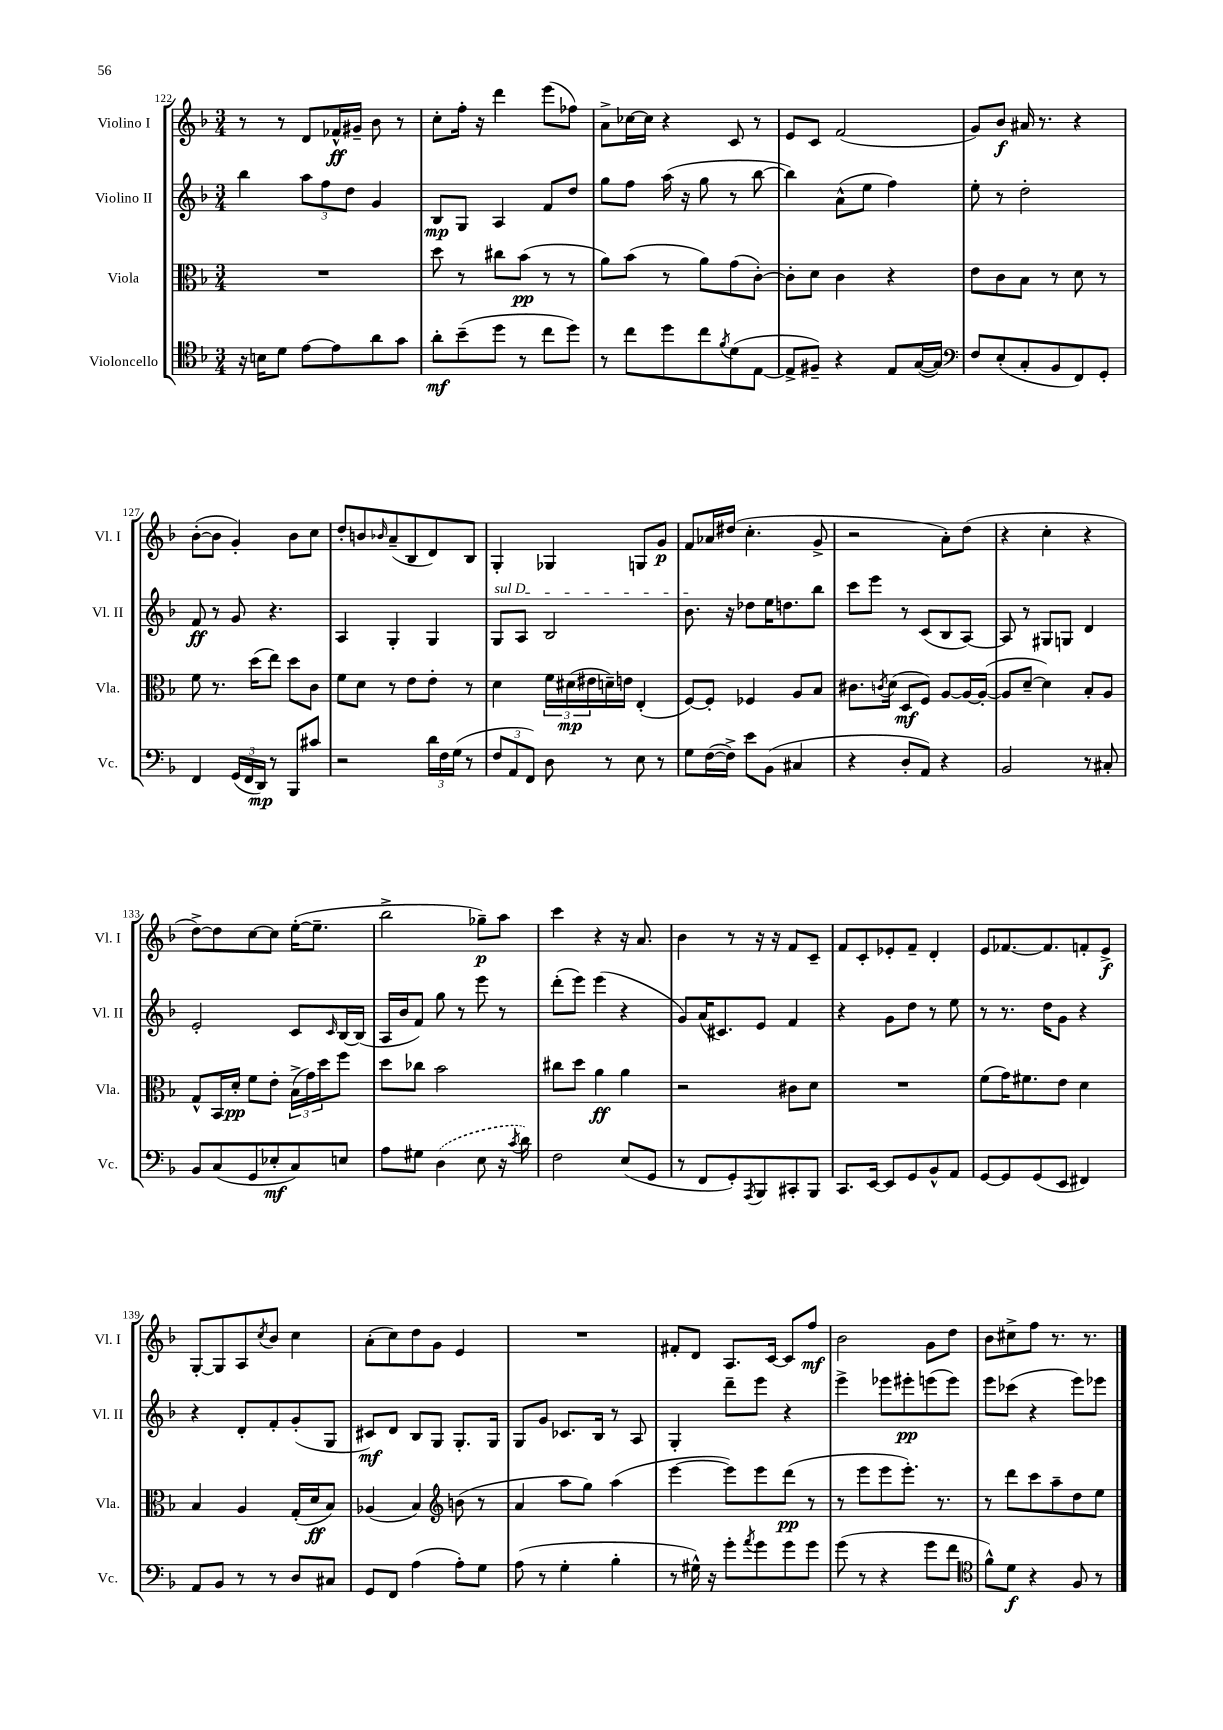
<<
\new StaffGroup <<
\new Staff = "s0" \with { instrumentName = "Violino I" shortInstrumentName = "Vl. I" } {
    \clef treble \key f \major \numericTimeSignature \time 3/4
    r8 r8 d'8 fes'16-^\ff gis'16-- bes'8 r8 |
    c''8-. f''16-. r16 d'''4 e'''8( fes''8) |
    a'8-> ces''16~ ces''16 r4 c'8 r8 |
    e'8 c'8 f'2( |
    g'8) bes'8\f ais'16 r8. r4 |
    bes'8~-.( bes'8 g'4-.) bes'8 c''8 |
    d''8-. b'8 \grace { bes'16 } a'8--( bes8 d'8) bes8 |
    g4-. ges4 g8 g'8\p |
    f'8 aes'16 dis''16( c''4.-. g'8-> |
    r2 a'8-.) d''8( |
    r4 c''4-. r4 |
    d''8~->) d''8 c''8~ c''8 e''16~-.( e''8.-- |
    bes''2-> ges''8--\p) a''8 |
    c'''4 r4 r16 a'8. |
    bes'4 r8 r16 r16 f'8 c'8-- |
    f'8 c'8-. ees'8-. f'8-- d'4-. |
    e'8 fes'8.~ fes'8. f'8-. e'8->\f |
    g8~-. g8 a8 \acciaccatura { c''8 } bes'8 c''4 |
    a'8-.( c''8) d''8 g'8 e'4 |
    R2. |
    fis'8-. d'8 a8. c'16~ c'8 f''8\mf |
    bes'2 g'8 d''8 |
    bes'8 cis''8-> f''8 r8. r8. \bar "|." |
}
\new Staff = "s1" \with { instrumentName = "Violino II" shortInstrumentName = "Vl. II" } {
    \clef treble \key f \major \numericTimeSignature \time 3/4
    bes''4 \tuplet 3/2 { a''8 f''8 d''8 } g'4 |
    bes8\mp g8 a4 f'8 d''8 |
    g''8 f''8 a''16( r16 g''8 r8 bes''8~ |
    bes''4) a'8-^( e''8 f''4) |
    e''8-. r8 d''2-. |
    f'8\ff r8 g'8 r4. |
    a4 g4-. g4 |
    \once \override TextSpanner.bound-details.left.text = \markup { \italic "sul D" } g8\startTextSpan a8 bes2 |
    bes'8.\stopTextSpan r16 des''8 e''16 d''8. bes''8 |
    c'''8 e'''8 r8 c'8( bes8 a8~) |
    a8 r8 gis8 g8 d'4 |
    e'2-. c'8 \grace { c'16 } bes16~ bes16( |
    a16 bes'16 f'8) g''8 r8 e'''8 r8 |
    d'''8-.( e'''8) e'''4( r4 |
    g'8) a'16( cis'8.) e'8 f'4 |
    r4 g'8 d''8 r8 e''8 |
    r8 r8. d''16 g'8 r4 |
    r4 d'8-. f'8-. g'8-.( g8 |
    cis'8\mf) d'8 bes8 g8 g8.-. g16 |
    g8 g'8 ces'8. bes16 r8 a8 |
    g4-. d'''8-- e'''8 r4 |
    e'''4-> ees'''8 eis'''8-.\pp e'''8( e'''8) |
    e'''8 ces'''8( r4 e'''8) ees'''8 \bar "|." |
}
\new Staff = "s2" \with { instrumentName = "Viola" shortInstrumentName = "Vla." } {
    \clef alto \key f \major \numericTimeSignature \time 3/4
    R2. |
    d''8 r8 cis''8 bes'8\pp( r8 r8 |
    a'8) bes'8( r8 a'8) g'8( c'8~-.) |
    c'8-. d'8 c'4 r4 |
    e'8 c'8 bes8 r8 d'8 r8 |
    f'8 r8. d''16( e''8) d''8 c'8 |
    f'8 d'8 r8 e'8 e'8-. r8 |
    d'4 \tuplet 3/2 { f'16 dis'16\mp( eis'16 } d'16--) e'16 e4-.( |
    f8~) f8-. fes4 a8 bes8 |
    cis'8. \acciaccatura { c'8 } d'16( d8\mf f8) a8~ a16~ a16~-.( |
    a8 d'8~-- d'4) bes8-. a8 |
    g8-^ bes,16 d'16-.\pp f'8 e'8-. \tuplet 3/2 { bes16->( g'16) d''16 } f''8 |
    d''8 ces''8 bes'2 |
    cis''8 d''8 a'4\ff a'4 |
    r2 cis'8 d'8 |
    R2. |
    f'8( g'16) fis'8. e'8 d'4 |
    bes4 a4 g16-.( d'16\ff bes8) |
    aes4( bes4) \clef treble b'8( r8 |
    a'4 a''8 g''8) a''4( |
    e'''4~ e'''8) e'''8 d'''8\pp( r8 |
    r8 e'''8 e'''8 e'''8.-.) r8. |
    r8 d'''8 c'''8 a''8-- d''8 e''8 \bar "|." |
}
\new Staff = "s3" \with { instrumentName = "Violoncello" shortInstrumentName = "Vc." } {
    \clef tenor \key f \major \numericTimeSignature \time 3/4
    r16 b16 d'8 e'8~ e'8 a'8 g'8 |
    a'8-.\mf bes'8--( d''8 r8 c''8 d''8) |
    r8 c''8 d''8 c''8 \acciaccatura { f'8 } d'8( e8~ |
    e8-> fis8--) r4 e8 g16~( g16) |
    \clef bass f8 e8-.( c8-. bes,8 f,8) g,8-. |
    f,4 \tuplet 3/2 { g,16( f,16 d,16\mp) } r8 bes,,8 cis'8 |
    r2 \tuplet 3/2 { d'16 f16 g16( } r8 |
    \tuplet 3/2 { f8 a,8 f,8) } d8 r8 e8 r8 |
    g8 f16~( f16->) e'8 bes,8( cis4 |
    r4 d8-. a,8) r4 |
    bes,2 r8 cis8-. |
    bes,8 c8( g,8 ees8-.\mf c8) e8 |
    a8 gis8 \once \slurDashed d4( e8 r16 \acciaccatura { c'8 } d'16) |
    f2 e8( g,8 |
    r8 f,8 g,8-.) \acciaccatura { a,,8 } bes,,8 cis,8-. bes,,8 |
    c,8. e,16~ e,8 g,8 bes,8-^ a,8 |
    g,8~ g,8 g,8( e,8 fis,4) |
    a,8 bes,8 r8 r8 d8 cis8 |
    g,8 f,8 a4( a8-.) g8 |
    a8( r8 g4-. bes4-. |
    r8 gis16-^) r16 g'8-. \acciaccatura { a'8 } g'8 g'8 g'8 |
    g'8( r8 r4 g'8 f'8 |
    \clef tenor f'8-^) d'8\f r4 f8 r8 \bar "|." |
}
>>
>>
\layout { \context { \Score currentBarNumber = #122 } }
